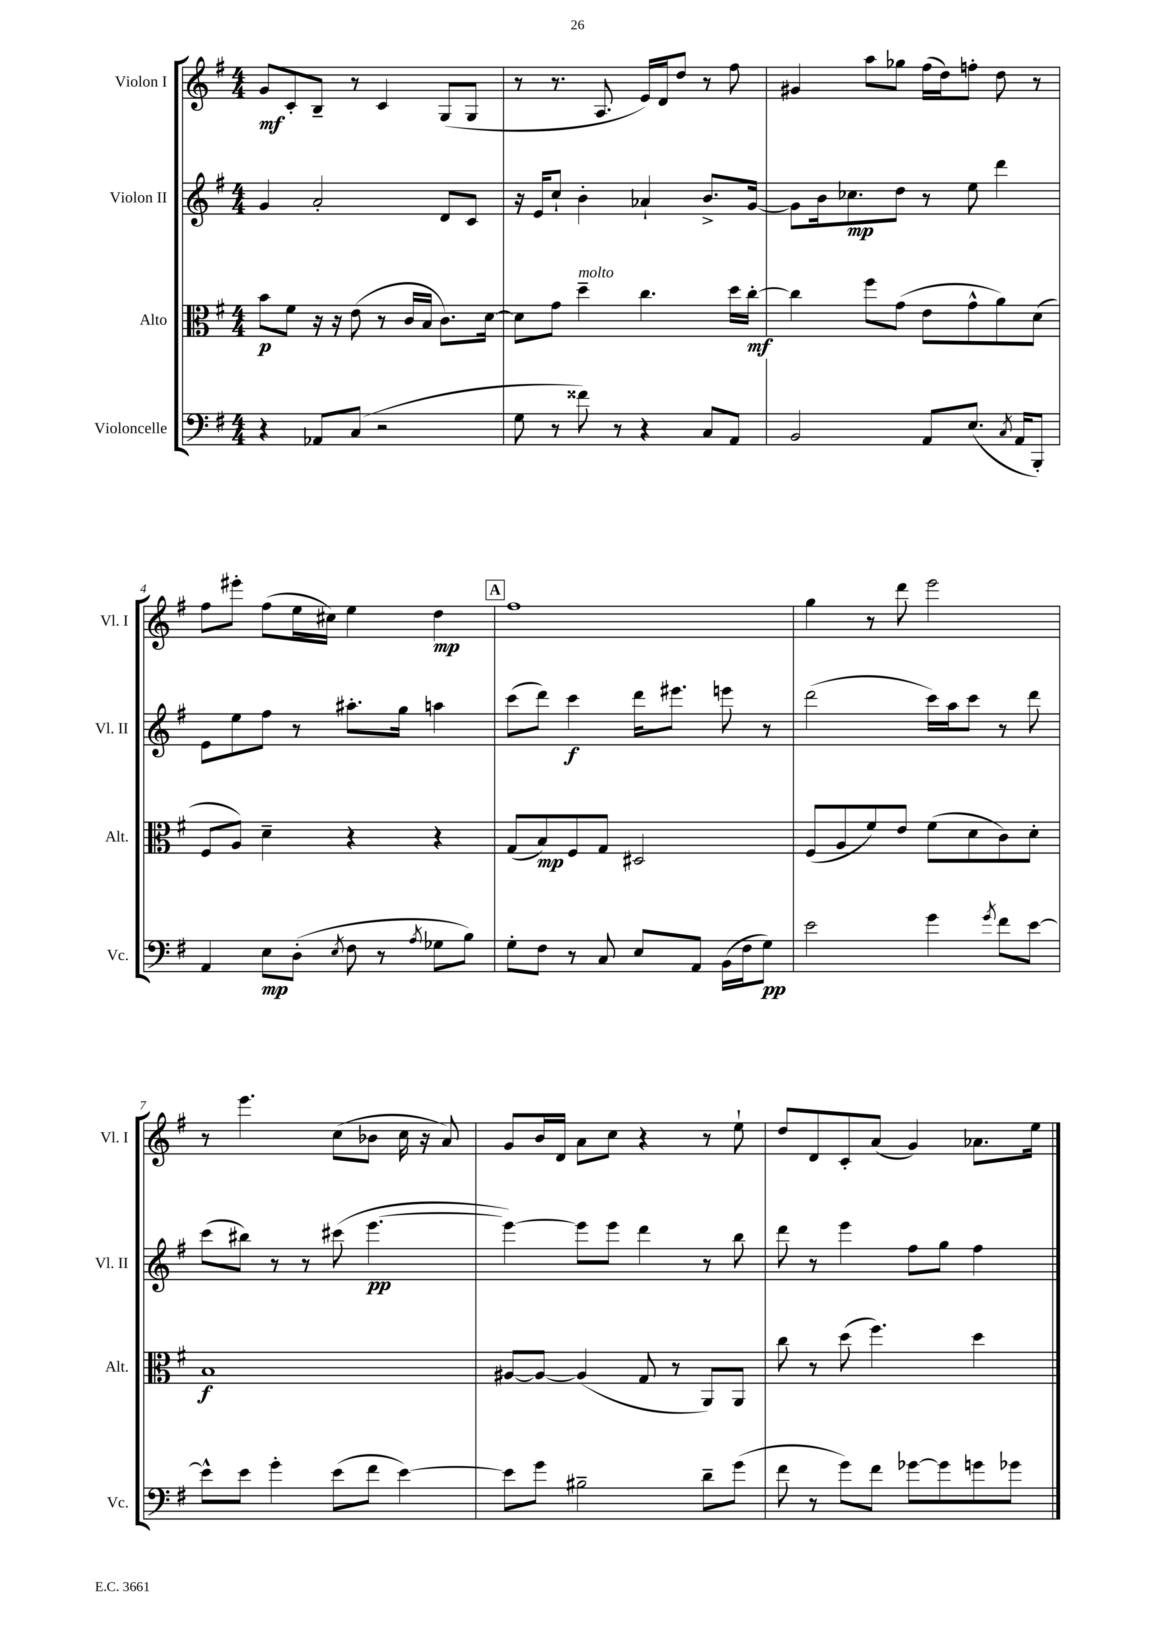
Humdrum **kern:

**kern	**kern	**kern	**kern
*staff4	*staff3	*staff2	*staff1
*clefF4	*clefC3	*clefG2	*clefG2
*k[f#]	*k[f#]	*k[f#]	*k[f#]
*M4/4	*M4/4	*M4/4	*M4/4
4r	8b\L	4g/	8g/L
.	8f#\J	.	8c'/
8AA-/L	16r	2a'/	8B~/J
.	16r	.	.
(8C/J	(8e\	.	8r
2r	8r	.	4c/
.	16c/LL	.	.
.	16B/JJ	.	.
.	8.c\L)	8d/L	(8G/L
.	.	8c/J	8G/J
.	[16d\Jk	.	.
=	=	=	=
8G\	8d\]L	16r	8r
.	.	16e/LK	.
8r	8g\J	8cc`/J	8.r
8f##\)	4dd~\	4b'\	.
.	.	.	8.A/
8r	.	.	.
4r	4.cc\	4a-`/	16e/LL)
.	.	.	16d/J
.	.	.	8dd/J
8C/L	.	8.b^/L	8r
8AA/J	16dd\LL	.	8ff#\
.	[16cc'\JJ	[16g/Jk	.
=	=	=	=
2BB/	4cc\]	8g\]L	4g#/
.	.	16b\k	.
.	.	8.cc-\	.
.	8ff#\L	.	8aa\L
.	(8g\J	8dd\J	8gg-\J
8AA/L	8e\L	8r	(16ff#\LL
.	.	.	16dd\J)
(8.E/J	8g^^\	8ee\	8ff'\J
.	8a\)	4ddd\	8dd\
8qC/	.	.	.
16AA/LK	.	.	.
8BBB'/J)	(8d\J	.	8r
=	=	=	=
4AA/	8F#/L	8e\L	8ff#\L
.	8A/J)	8ee\	8eee#'\J
8E\L	4d~\	8ff#\J	(8ff#\L
(8D'\J	.	8r	16ee\L
.	.	.	16cc#\JJ)
8qE/	.	.	.
8F#\	4r	8.aa#'\L	4ee\
8r	.	.	.
.	.	16gg\Jk	.
8qA/	.	.	.
8G-\L	4r	4aa\	4dd\
8B\J)	.	.	.
=	=	=	=
8G'\L	(8G/L	(8ccc\L	1ff#
8F#\J	8B/)	8ddd\J)	.
8r	8F#/	4ccc\	.
8C/	8G/J	.	.
8E/L	2D#/	16ddd\LK	.
.	.	8.eee#\J	.
8AA/J	.	.	.
(16BB\LL	.	8eee\	.
16F#\J	.	.	.
8G\J)	.	8r	.
=	=	=	=
2e\	(8F#/L	(2ddd\	4gg\
.	8A/	.	.
.	8f#/)	.	8r
.	8e/J	.	8ddd\
4g\	(8f#\L	16ccc\LL)	2eee\
.	.	16aa\J	.
.	8d\	8ccc\J	.
8qg/	.	.	.
8f#\L	8c\)	8r	.
[8e\J	8d'\J	8ddd\	.
=	=	=	=
8e^^\]L	1B	(8ccc\L	8r
8e\J	.	8bb#\J)	4.eee\
4g'\	.	8r	.
.	.	8r	.
(8e\L	.	(8ccc#\	(8cc\L
8f#\J	.	[4.eee\	8b-\J
[4e\)	.	.	16cc\
.	.	.	16r
.	.	.	8a/)
=	=	=	=
8e\]L	[8A#/L	4eee\_)	8g/L
8g\J	8A#/_J	.	16b/L
.	.	.	16d/JJ
2B#~\	(4A#/]	8eee\]L	8a\L
.	.	8eee\J	8cc\J
.	8G/	4ddd\	4r
.	8r	.	.
8d~\L	8AA/L)	8r	8r
(8g\J	8AA/J	8bb\	8ee`\
=	=	=	=
8f#\	8cc\	8ddd\	8dd/L
8r	8r	8r	8d/
8g\L)	(8dd\	4eee\	8c'/
8f#\J	4.ff#\)	.	(8a/J
[8g-\L	.	8ff#\L	4g/)
8g-\]	.	8gg\J	.
8g\	4dd\	4ff#\	8.a-\L
8g-\J	.	.	.
.	.	.	16ee\Jk
==	==	==	==
*-	*-	*-	*-
